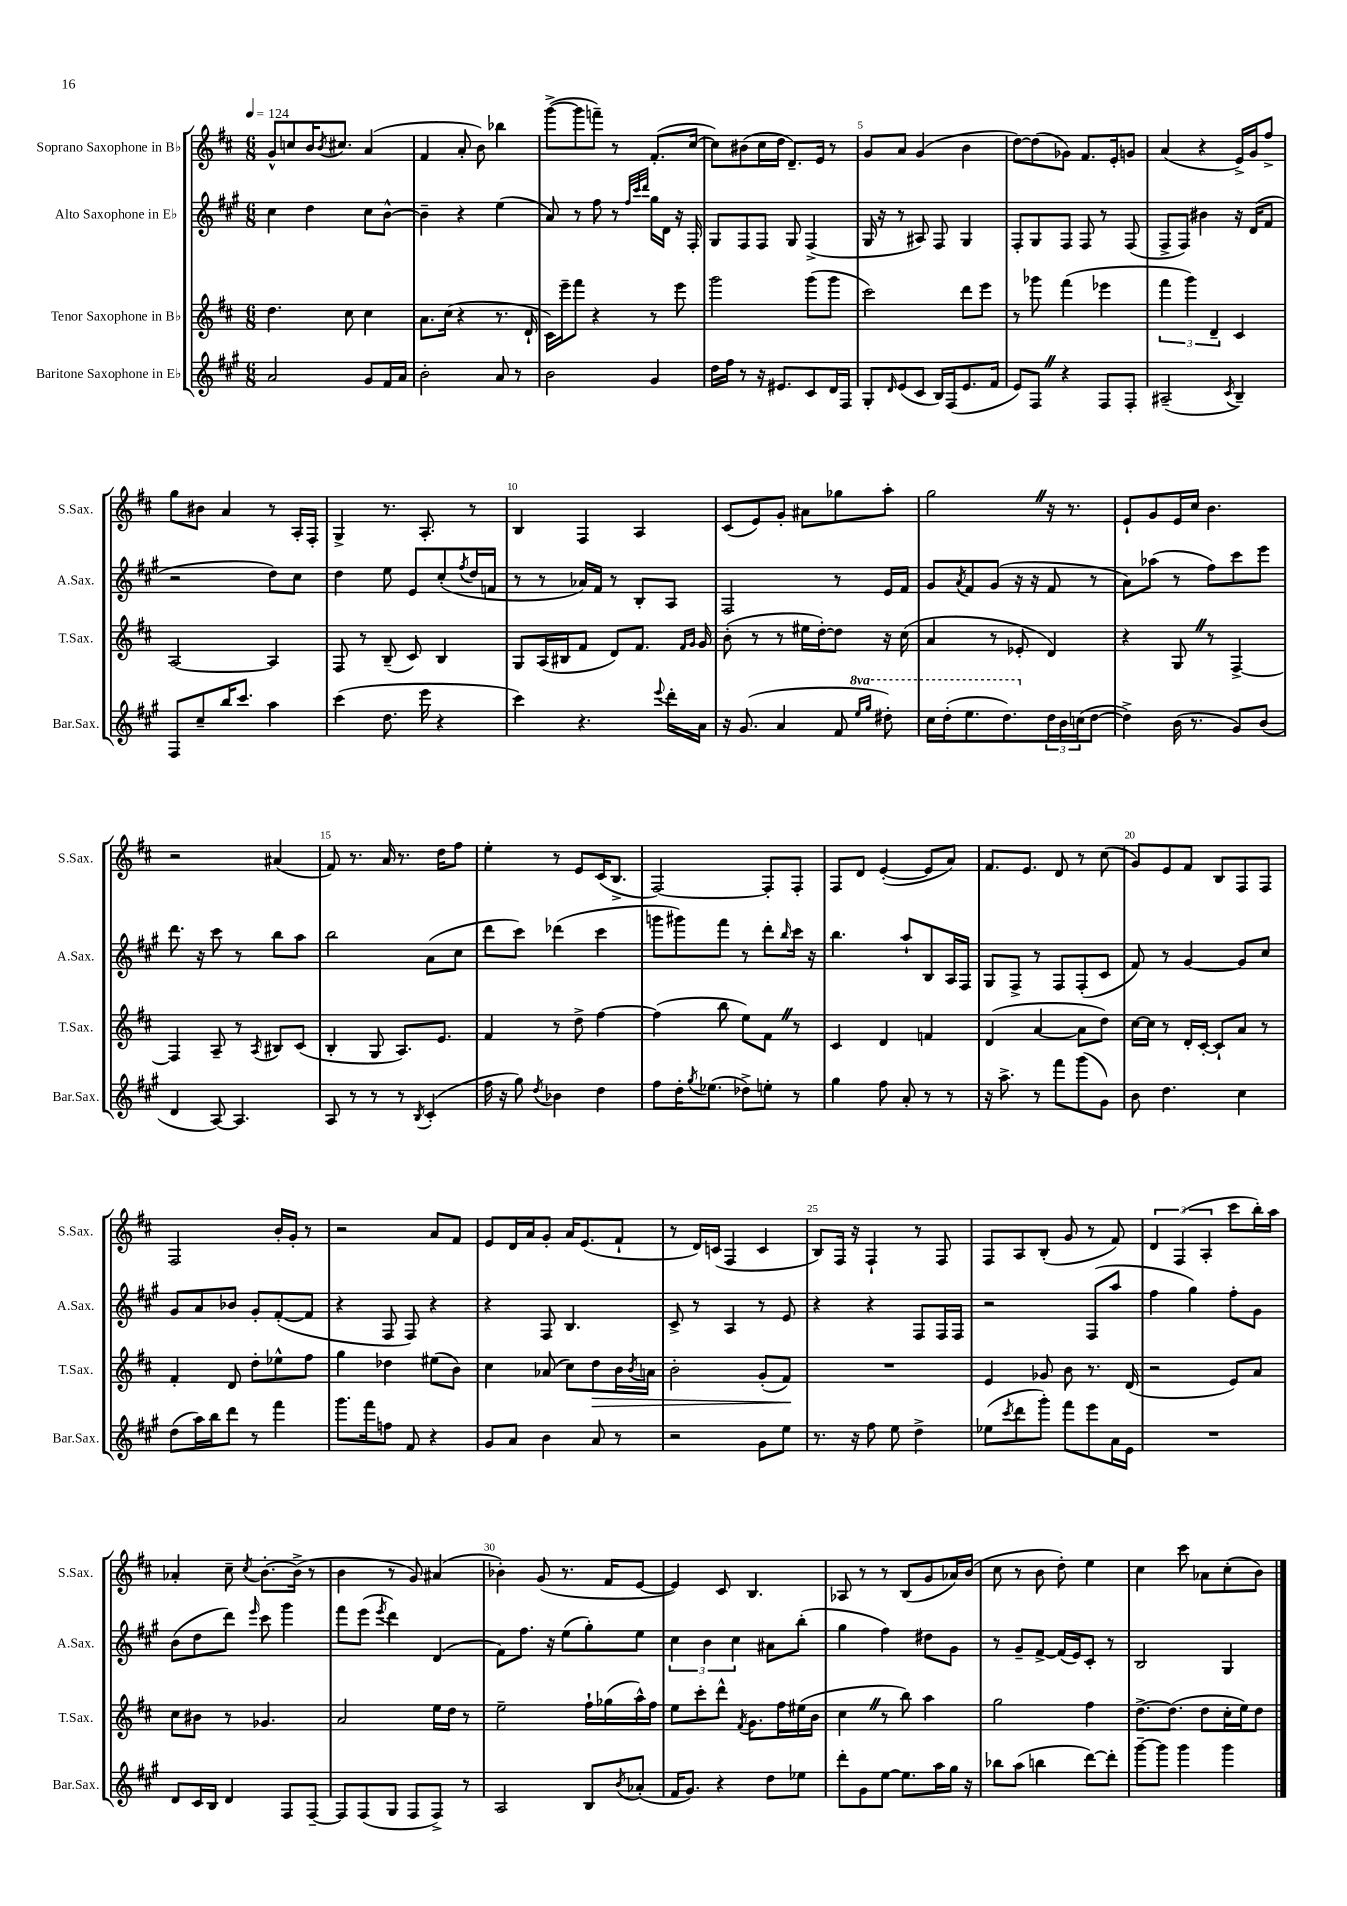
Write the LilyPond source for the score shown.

<<
\new StaffGroup <<
\new Staff = "s0" \with { instrumentName = "Soprano Saxophone in Bb" shortInstrumentName = "S.Sax." } {
    \clef treble \key d \major \numericTimeSignature \time 6/8 \tempo 4 = 124
    g'8-^ c''8 b'16 \acciaccatura { b'8 } cis''8. a'4( |
    fis'4 a'8-. b'8) bes''4 |
    g'''8~->( g'''8 f'''8--) r8 fis'8.-.( cis''16~ |
    cis''8) bis'8( cis''16 d''16 d'8.--) e'16 r8 |
    g'8 a'8 g'4( b'4 |
    d''8~) d''8( ges'8) fis'8. e'16-. g'8 |
    a'4( r4 e'16->) g'16 fis''8-> |
    g''8 bis'8 a'4 r8 a16-. fis16-. |
    g4-> r8. a8.-. r8 |
    b4 fis4 a4 |
    cis'8( e'8) g'8-. ais'8 ges''8 a''8-. |
    g''2 \once \override BreathingSign.text = \markup { \musicglyph "scripts.caesura.straight" } \breathe r16 r8. |
    e'8-! g'8 e'16 cis''16 b'4. |
    r2 ais'4( |
    fis'8) r8. a'16 r8. d''16 fis''8 |
    e''4-. r8 e'8 cis'16( b8.-> |
    fis2~) fis8-. fis8-. |
    fis8 d'8 e'4~-.( e'8 a'8) |
    fis'8. e'8. d'8 r8 cis''8( |
    g'8) e'8 fis'8 b8 fis8 fis8 |
    fis2 b'16-. g'16-. r8 |
    r2 a'8 fis'8 |
    e'8 d'16 a'16 g'8-. a'16 e'8.( fis'8-! |
    r8 d'16) c'16( fis4 c'4 |
    b8) fis16 r16 fis4-! r8 fis8 |
    fis8 a8 b8-.( g'8 r8 fis'8) |
    \tuplet 3/2 { d'4 fis4( a4-. } cis'''8 b''16-.) a''16 |
    aes'4-. cis''8-- \acciaccatura { cis''8 } b'8.~-. b'16->( r8 |
    b'4 r8 g'8) ais'4( |
    bes'4-.) g'8( r8. fis'16 e'8~ |
    e'4) cis'8 b4. |
    aes8 r8 r8 b8( g'8 aes'16) b'16( |
    cis''8 r8 b'8 d''8-.) e''4 |
    cis''4 cis'''8 aes'8 cis''8-.( b'8) \bar "|." |
}
\new Staff = "s1" \with { instrumentName = "Alto Saxophone in Eb" shortInstrumentName = "A.Sax." } {
    \clef treble \key a \major \numericTimeSignature \time 6/8
    cis''4 d''4 cis''8 b'8~-^ |
    b'4-- r4 e''4( |
    a'8) r8 fis''8 r8 \grace { fis''32 cis'''32 d'''32 } gis''16 d'16 r16 fis16-. |
    gis8 fis8 fis8 gis8 fis4->( |
    gis16 r16 r8 ais8) fis8 gis4 |
    fis8-. gis8 fis8 fis8 r8 fis8( |
    fis8-> fis8) bis'4 r16 d'16( fis'8 |
    r2 d''8) cis''8 |
    d''4 e''8 e'8 cis''8-.( \acciaccatura { fis''8 } d''16 f'16 |
    r8 r8 aes'16) fis'16 r8 b8-. a8 |
    fis2 r8 e'16 fis'16 |
    gis'8 \acciaccatura { a'8 } fis'8 gis'8( r16 r16 fis'8 r8 |
    a'8) aes''8( r8 fis''8) cis'''8 e'''8 |
    d'''8. r16 cis'''8 r8 b''8 a''8 |
    b''2 a'8( cis''8 |
    d'''8 cis'''8) des'''4( cis'''4 |
    g'''8 gis'''8) fis'''8 r8 d'''8-. \grace { b''16 } cis'''16 r16 |
    b''4. a''8-! b8 a16 fis16 |
    gis8 fis8-> r8 fis8 fis8-.( cis'8 |
    fis'8) r8 gis'4~ gis'8 cis''8 |
    gis'8 a'8 bes'8 gis'8-. fis'8~-.( fis'8 |
    r4 fis8 fis8) r4 |
    r4 fis8 b4. |
    cis'8-> r8 a4 r8 e'8 |
    r4 r4 fis8 fis16 fis16 |
    r2 fis8( a''8 |
    fis''4 gis''4) fis''8-. gis'8 |
    b'8( d''8 d'''8) \grace { e'''16 } cis'''8 gis'''4 |
    fis'''8 e'''8( \acciaccatura { e'''8 } d'''4) d'4( |
    fis'8) fis''8. r16 e''8( gis''8-.) e''8 |
    \tuplet 3/2 { cis''4 b'4 cis''4 } ais'8 b''8-.( |
    gis''4 fis''4) dis''8 gis'8 |
    r8 gis'8-- fis'8~-> fis'16( e'16) cis'8-. r8 |
    b2 gis4 \bar "|." |
}
\new Staff = "s2" \with { instrumentName = "Tenor Saxophone in Bb" shortInstrumentName = "T.Sax." } {
    \clef treble \key d \major \numericTimeSignature \time 6/8
    d''4. cis''8 cis''4 |
    a'8. cis''16( r4 r8. d'16-! |
    cis'16) e'''16-- fis'''8 r4 r8 e'''8 |
    g'''2 g'''8( g'''8 |
    cis'''2) d'''8 e'''8 |
    r8 ges'''8 fis'''4( ees'''4 |
    \tuplet 3/2 { fis'''4 g'''4) d'4-- } cis'4 |
    a2~ a4 |
    fis8 r8 b8--( cis'8) b4 |
    g8 a16( bis16 fis'8 d'8) fis'8. \grace { fis'16 g'16 } g'16 |
    b'8-.( r8 r8 eis''16 d''16~-.) d''8 r16 cis''16( |
    a'4 r8 ees'8-. d'4) |
    r4 g8 \once \override BreathingSign.text = \markup { \musicglyph "scripts.caesura.straight" } \breathe r8 fis4~-> |
    fis4 a8-- r8 \acciaccatura { a8 } bis8 cis'8( |
    b4-. g8 a8.) e'8. |
    fis'4 r8 d''8-> fis''4~ |
    fis''4( b''8 e''8) fis'8 \once \override BreathingSign.text = \markup { \musicglyph "scripts.caesura.straight" } \breathe r8 |
    cis'4 d'4 f'4 |
    d'4( a'4~ a'8 d''8) |
    cis''16~ cis''16 r8 d'16-. cis'16~-. cis'8-! a'8 r8 |
    fis'4-. d'8 d''8-. ees''8-^ fis''8 |
    g''4 des''4 eis''8( b'8) |
    cis''4 aes'8( cis''8) d''8\> b'16 \acciaccatura { b'8 } a'16 |
    b'2-. g'8-.( fis'8\!) |
    R2. |
    e'4 ges'8 b'8 r8. d'16( |
    r2 e'8) a'8 |
    cis''8 bis'8 r8 ges'4. |
    a'2 e''16 d''16 r8 |
    e''2-- fis''16-! ges''16( a''16-^) fis''16 |
    e''8 cis'''8-. d'''8-^ \acciaccatura { fis'8 } g'8. fis''16 eis''16( b'16 |
    cis''4 \once \override BreathingSign.text = \markup { \musicglyph "scripts.caesura.straight" } \breathe r8 b''8) a''4 |
    g''2 fis''4 |
    d''8.~-> d''8.( d''8 cis''16-. e''16) d''8 \bar "|." |
}
\new Staff = "s3" \with { instrumentName = "Baritone Saxophone in Eb" shortInstrumentName = "Bar.Sax." } {
    \clef treble \key a \major \numericTimeSignature \time 6/8 \set Staff.ottavationMarkups = #ottavation-simple-ordinals
    a'2 gis'8 fis'16 a'16 |
    b'2-. a'8 r8 |
    b'2 gis'4 |
    d''16 fis''16 r8 r16 eis'8. cis'8 d'16 fis16 |
    gis8-. \grace { d'16 } e'8( cis'8 b16) fis16( e'8. fis'16 |
    e'8) fis8 \once \override BreathingSign.text = \markup { \musicglyph "scripts.caesura.straight" } \breathe r4 fis8 fis8-. |
    ais2--( \acciaccatura { cis'8 } b4--) |
    fis8 cis''8-- b''16 cis'''8. a''4 |
    cis'''4( d''8. e'''16 r4 |
    cis'''4) r4. \appoggiatura { e'''8 } d'''16-. a'16 |
    r16 gis'8.( a'4 fis'8 \ottava #1 \grace { e'''16 gis'''16 } dis'''8-.) |
    cis'''16 d'''16-.( e'''8. d'''8.) \ottava #0 \tuplet 3/2 { d''16 b'16 c''16( } d''8~ |
    d''4->) b'16( r8. gis'8) b'8( |
    d'4 a8~) a4. |
    a8 r8 r8 r8 \acciaccatura { b8 } cis'4-.( |
    fis''16 r16 gis''8) \acciaccatura { d''8 } bes'4 d''4 |
    fis''8 d''16-. \acciaccatura { gis''8 } ees''8.( des''8->) e''8-. r8 |
    gis''4 fis''8 a'8-. r8 r8 |
    r16 a''8.-> r8 fis'''8 gis'''8( gis'8) |
    b'8 d''4. cis''4 |
    d''8( a''16) b''16 d'''8 r8 fis'''4 |
    gis'''8. fis'''16 f''8 fis'8 r4 |
    gis'8 a'8 b'4 a'8 r8 |
    r2 gis'8 e''8 |
    r8. r16 fis''8 e''8 d''4-> |
    ees''8( \acciaccatura { cis'''8 } d'''8 gis'''8-.) fis'''8 e'''8 a'16 e'16 |
    R2. |
    d'8 cis'16 b16 d'4 fis8 fis8~-- |
    fis8 fis8( gis8 fis8 fis8->) r8 |
    a2 b8 \acciaccatura { b'8 } aes'8-.( |
    fis'16 gis'8.) r4 d''8 ees''8 |
    d'''8-. gis'8 e''8~ e''8. a''16 gis''16 r16 |
    bes''8 a''8( b''4 d'''8~) d'''8-. |
    gis'''8~-- gis'''8 gis'''4 gis'''4 \bar "|." |
}
>>
>>
\layout { \context { \Score \override BarNumber.break-visibility = ##(#f #t #t) barNumberVisibility = #(every-nth-bar-number-visible 5) } }
